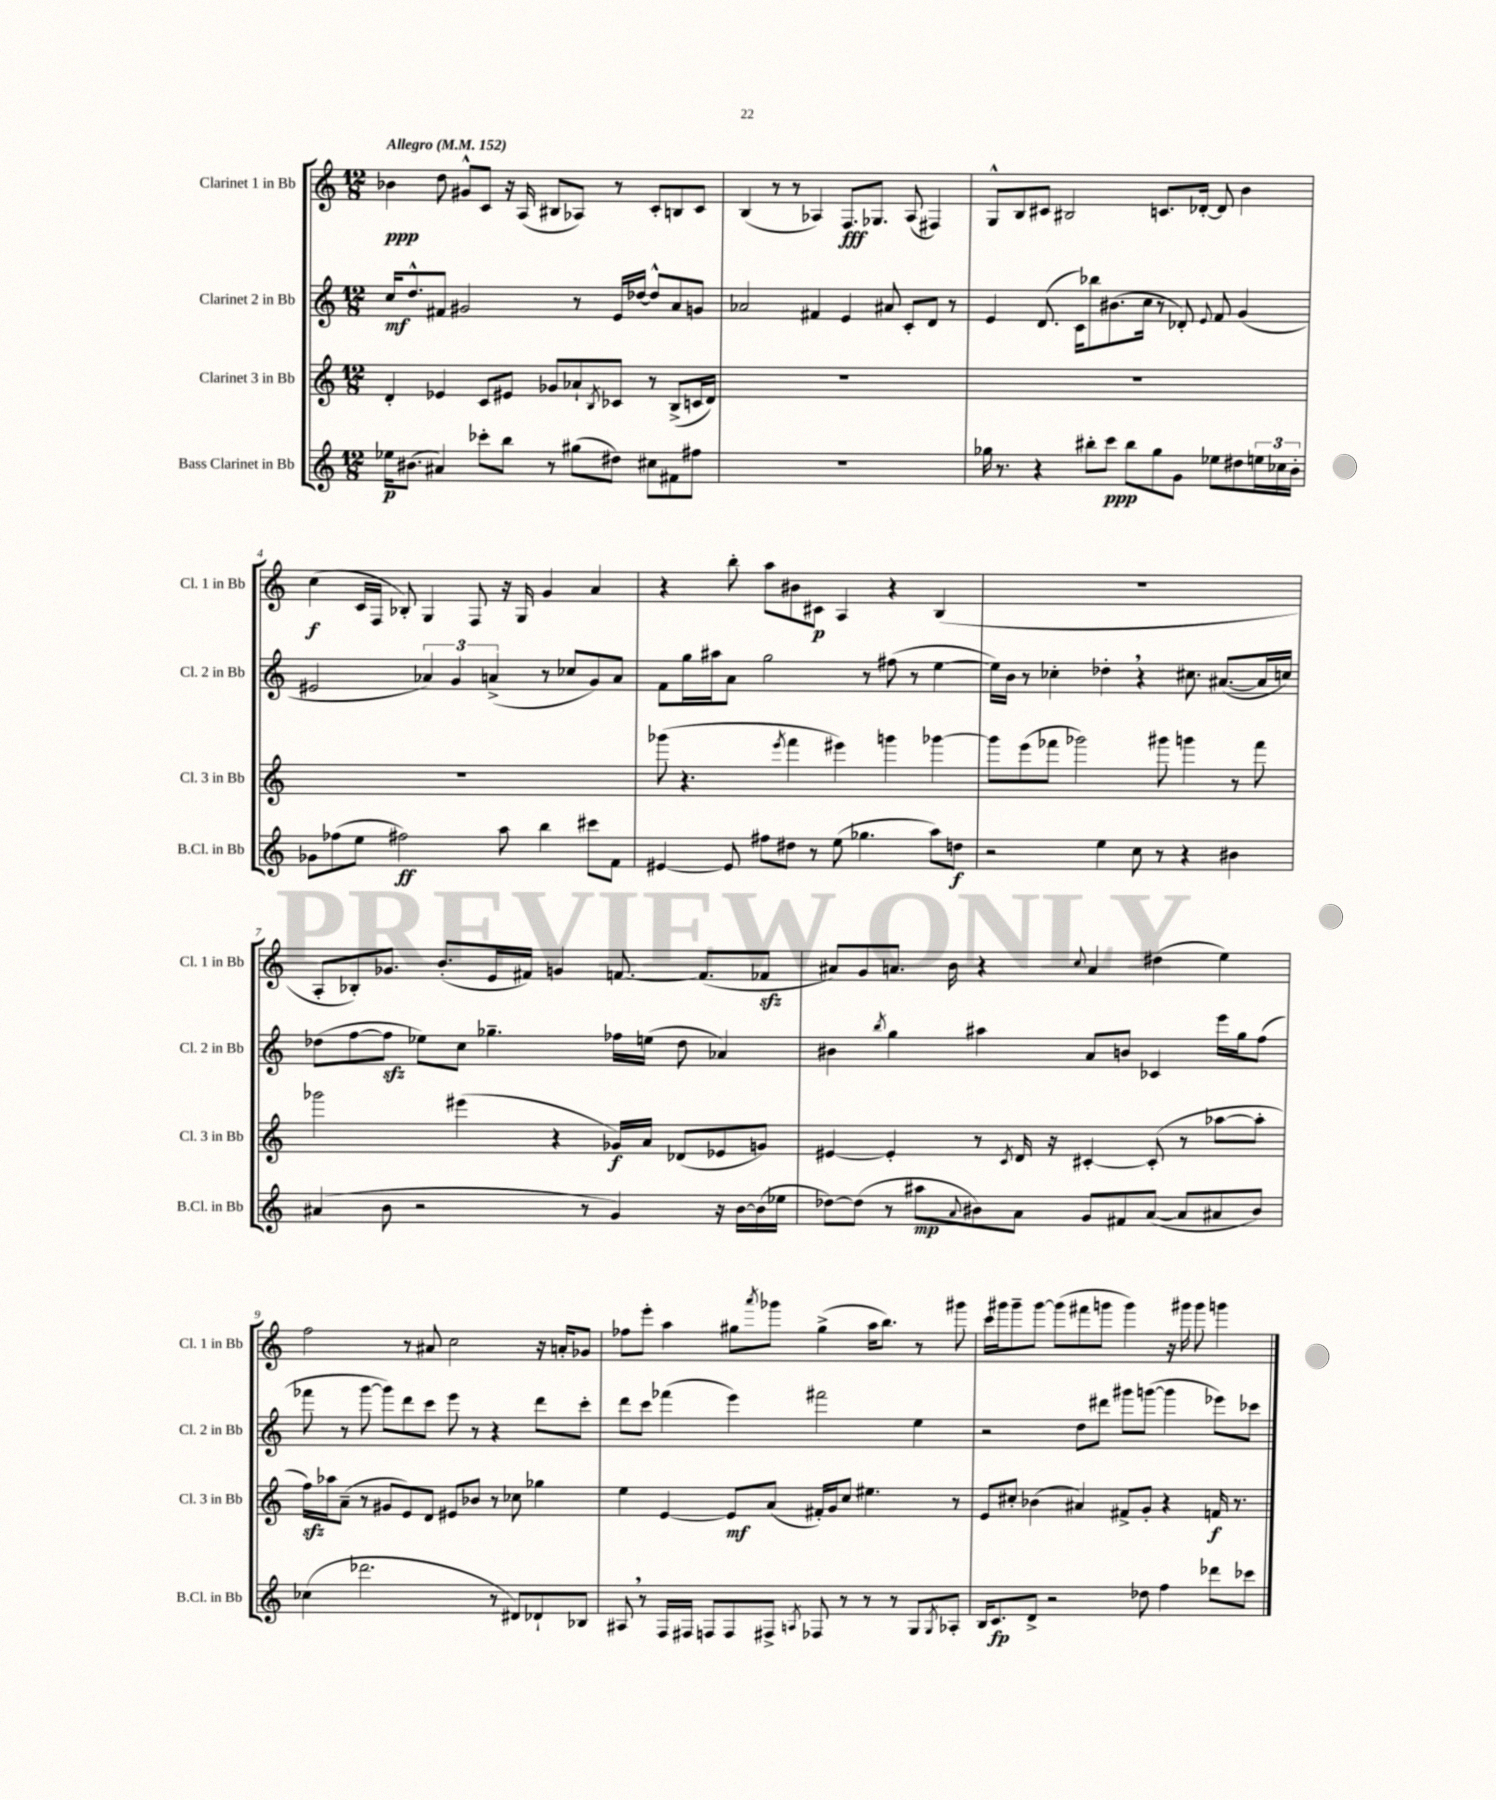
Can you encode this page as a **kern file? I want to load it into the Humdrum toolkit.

**kern	**kern	**kern	**kern
*staff4	*staff3	*staff2	*staff1
*clefG2	*clefG2	*clefG2	*clefG2
*k[]	*k[]	*k[]	*k[]
*M12/8	*M12/8	*M12/8	*M12/8
*MM152	*MM152	*MM152	*MM152
16ee-	4d'	16cc	4b-
(8.b#	.	8.dd^^	.
4a#)	4e-	8f#	8dd
.	.	2g#	8g#^^
8ccc-'	8c	.	8c
8bb	8e#	.	16r
.	.	.	(16A
8r	8g-	.	8B#
(8gg#	8a-`	8r	8A-)
.	8qB	.	.
8dd#)	8c-	16e	8r
.	.	[16dd-	.
8cc#	8r	8dd-^^]	8c'
8f#	(8B^	8a	8B
8ff#	16c	8g	8c
.	16d)	.	.
=	=	=	=
1.r	1.r	2a-	(4B
.	.	.	8r
.	.	.	8r
.	.	4f#	4A-)
.	.	4e	8.F
.	.	.	8.G-
.	.	8a#	.
.	.	8c'	(8A-
.	.	8d	4F#)
.	.	8r	.
=	=	=	=
16gg-	1.r	4e	8G^^
8.r	.	.	.
.	.	.	8B
4r	.	(8.d	8c#
.	.	.	2B#
.	.	16c)	.
8bb#'	.	8bb-	.
8ccc	.	(8.b#	.
8bb#	.	.	.
.	.	16cc	.
8gg-	.	8r	8.c
8g	.	8d-')	.
.	.	.	[16d-'
.	.	8qqe	.
8ee-	.	8f	8d-]
8dd#	.	(4g	4b
24ee	.	.	.
24cc-	.	.	.
24b'	.	.	.
=	=	=	=
8g-	1.r	2e#	(4cc
(8ff-	.	.	.
8ee	.	.	16c
.	.	.	16F
2ff#)	.	.	8B-')
.	.	6a-)	4G
.	.	6g	.
.	.	.	8F
.	.	(6a^	.
8aa	.	.	16r
.	.	.	16G
4bb	.	8r	4g
.	.	8cc-	.
8ccc#	.	8g)	4a
8f	.	8a	.
=	=	=	=
[4e#	(8ggg-	8f	4r
.	4.r	16gg	.
.	.	16aa#	.
8e#]	.	8a	8bb'
8ff#	.	2gg	8aa
.	8qeee	.	.
8dd#	4fff	.	8b#
8r	.	.	8c#
(8ee	4eee#)	.	4A
4.gg-	.	8r	.
.	4ggg	(8ff#	4r
.	.	8r	.
8aa)	[4ggg-	[4ee	(4B
8dd	.	.	.
=	=	=	=
2r	8ggg-]	16ee])	1.r
.	.	16b	.
.	(8eee	8r	.
.	8fff-	4cc-'	.
.	2ggg-)	.	.
4ee	.	4dd-'	.
8cc	.	4r	.
8r	8ggg#	.	.
4r	4ggg	8.cc#	.
.	.	([8.a#	.
4b#	8r	.	.
.	8fff-	16a#]	.
.	.	16cc)	.
=	=	=	=
(4a#	2ggg-	(8dd-	8A'
.	.	[8ff	8B-')
8b	.	8ff]	8.g-
2r	.	8ee-)	.
.	.	.	(8.b'
.	(4eee#	8cc	.
.	.	4.gg-~	16e
.	.	.	16f#)
.	4r	.	4g
8r	.	.	.
4g)	16g-)	16ff-	[8.f
.	16a	(16ee	.
.	(8d-	8dd-	.
.	.	.	(8.f]
16r	8e-	4a-)	.
[16b	.	.	.
(16b]	8g)	.	8f-
16ee-	.	.	.
=	=	=	=
[8dd-)	[4e#	4b#	8a#)
(8dd-]	.	.	8g
.	.	8qbb	.
8r	4e#']	4gg	8.a
8aa#	.	.	.
.	.	.	16b
8qqa	.	.	.
8b#)	8r	4aa#	4r
.	8qc	.	.
8a	16d	.	.
.	16r	.	.
.	.	.	8qqcc
8g	[4c#'	8a	4a
8f#	.	8b	.
([8a	(8c#']	4c-	(4dd#
8a]	8r	.	.
8a#	[8aa-	16eee	4ee)
.	.	16gg	.
8b#)	8aa-']	(8ff	.
=	=	=	=
(4cc-	16ff)	8fff-	2ff
.	16aa-	.	.
.	(8a~	8r	.
2.ddd-	8r	[8ggg	.
.	8g#	8ggg])	.
.	8e)	8ddd	8r
.	8d	8ccc	8a#
.	8e#	8eee	2cc
.	8b-	8r	.
8r	8r	4r	.
8d#)	8cc-	.	.
8d-`	4gg-	8ddd	16r
.	.	.	16a'
8B-	.	8ccc'	8g-
=	=	=	=
8A#	4ee	8ddd	8ff-
8r	.	8ccc	8eee'
16F	[4e	(4fff-	4aa
16F#	.	.	.
8F	.	.	.
8F	8e]	4eee)	8gg#
.	.	.	8qaaa
8F#^	(8a	.	8ggg-
8qA	.	.	.
8F-	16f#')	2fff#	(4gg#^
.	16g	.	.
8r	8cc	.	.
8r	4.ee#	.	16aa
.	.	.	8.bb)
8r	.	.	.
8G	.	4ee	8r
8qG	.	.	.
8A-'	8r	.	8ggg#
=	=	=	=
16B	8e	2r	16ccc
8.c	.	.	16ggg#
.	8cc#'	.	8ggg#~
8d^	(4b-	.	[8ggg#
2r	.	.	(8ggg#]
.	4a#)	8dd	8fff#
.	.	8ddd#	8ggg
.	8f#^	8ggg#	4ggg)
8dd-	8g'	([8ggg	.
4ff	4r	4ggg]	16r
.	.	.	16ggg#
.	.	.	8ggg#
8ddd-	16f	8eee-)	4ggg
.	8.r	.	.
8ccc-	.	8ccc-	.
==	==	==	==
*-	*-	*-	*-
